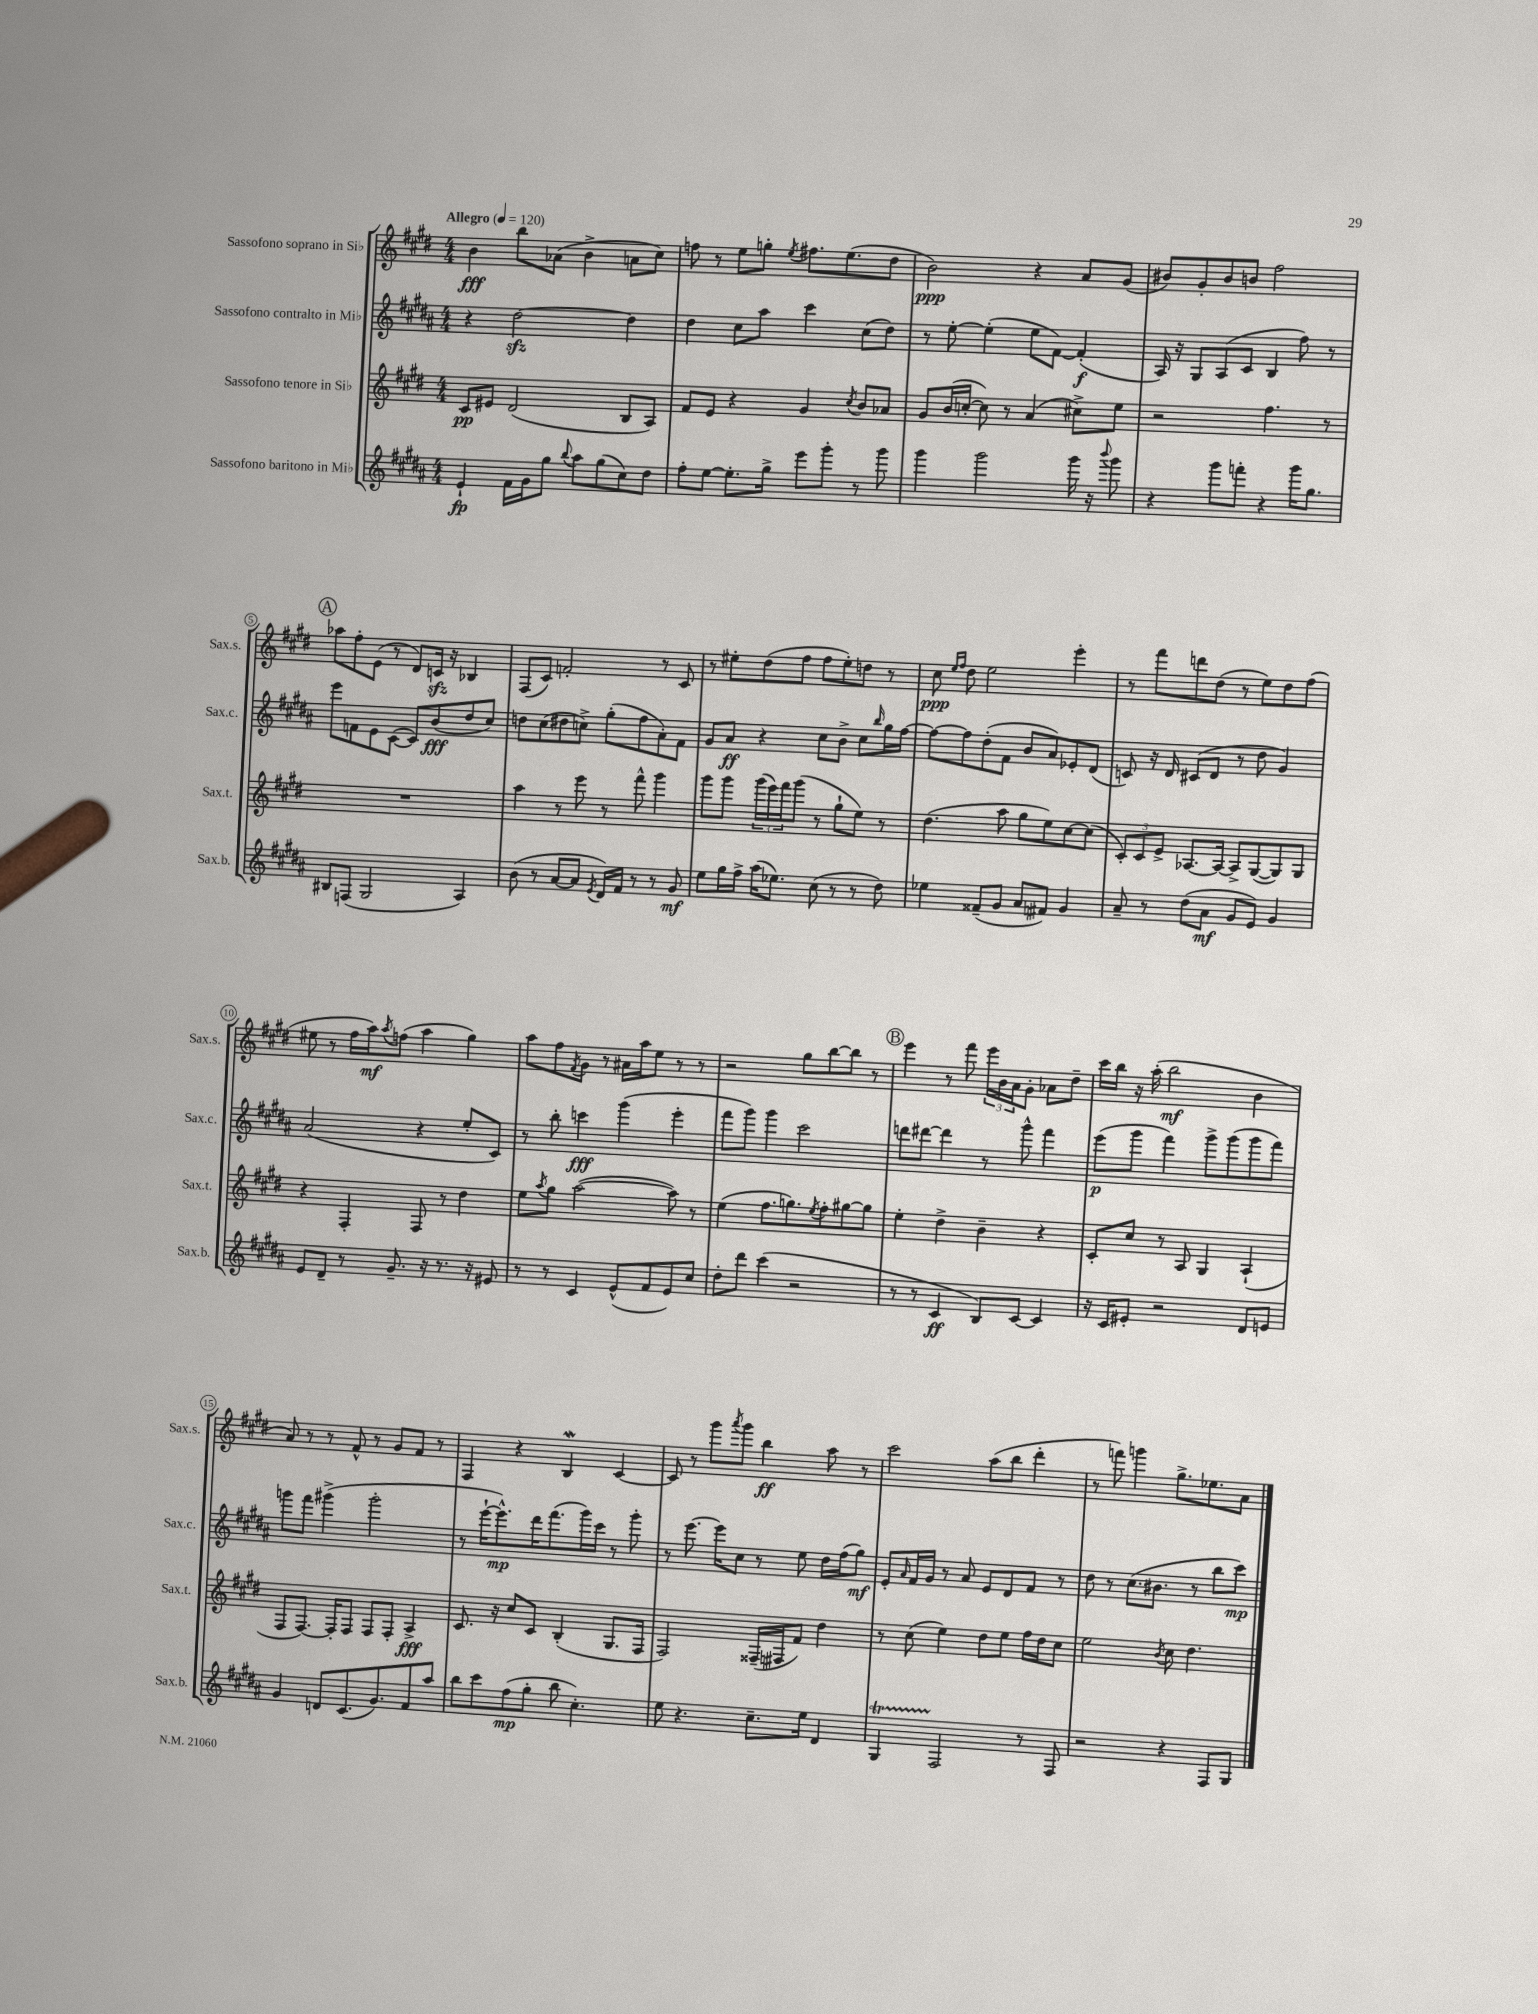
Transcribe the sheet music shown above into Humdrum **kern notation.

**kern	**kern	**kern	**kern
*staff4	*staff3	*staff2	*staff1
*clefG2	*clefG2	*clefG2	*clefG2
*k[f#c#g#d#a#]	*k[f#c#g#d#]	*k[f#c#g#d#a#]	*k[f#c#g#d#]
*M4/4	*M4/4	*M4/4	*M4/4
*MM120	*MM120	*MM120	*MM120
4e`	8c#	4r	4b
.	8e#	.	.
16f#	(2d#	[2dd#	8bb
16g#	.	.	.
8gg#	.	.	(8a-
8qqbb	.	.	.
8aa#	.	.	4b^
(8gg#	.	.	.
8cc#)	8B	4dd#]	8a
8dd#	8A)	.	8cc#)
=	=	=	=
8ff#'	8f#	4dd#	8ff
[8ee	8e	.	8r
8.ee']	4r	8cc#	8ee
.	.	8aa#	8gg'
16gg#^	.	.	.
.	.	.	8qee
8eee	4g#	4ccc#	8.ff#
8ggg#'	.	.	.
.	.	.	(8.ee
.	8qcc#	.	.
8r	8b	(8cc#	.
8ggg#	8a-	8dd#)	8dd#
=	=	=	=
4ggg#	8g#	8r	2b)
.	(16b	[8ee'	.
.	[16cc'	.	.
2ggg#	8cc])	(4ee']	.
.	8r	.	.
.	(4a	8ee	4r
.	.	[8f#)	.
16ggg#	8cc#^)	(4f#']	8a
16r	.	.	.
8qqbbb	.	.	.
8ggg#	8ee	.	(8g#
=	=	=	=
4r	2r	16A#)	8b#)
.	.	16r	.
.	.	8G#	8g#'
8ggg#	.	(8A#	8b#
8fff'	.	8c#	8b
4r	4.ff#	4B	2ff#
16ggg#	.	8ff#)	.
8.gg#	.	.	.
.	8r	8r	.
=	=	=	=
8B#	1r	8eee	8aa-
(8F	.	8f	8ff#'
2G#	.	8e	(8e
.	.	([8c#	8r
.	.	8c#])	8d#)
.	.	(8b	16c
.	.	.	16r
4A#)	.	8dd#	4B-
.	.	8cc#)	.
=	=	=	=
(8b	4aa	8dd	(8F#
8r	.	(8cc#	8c#)
[8a#	8r	8dd#	2f'
8a#]	8eee	8cc^)	.
8qe	.	.	.
16d#)	8r	(8gg#'	.
16f#	.	.	.
8r	8fff#^^	8ff#	.
8r	4ggg#	8a#')	8r
8g#	.	8f#	8c#
=	=	=	=
8ee	8ggg#	8g#	8r
16gg#	8ggg#	8a#	8ee#'
16ff#^	.	.	.
(16aa#	(24ggg#	4r	(8dd#
.	24eee)	.	.
8.ee-)	.	.	.
.	24fff#	.	.
.	(8ggg#	.	8ff#
(8cc#	8r	8cc#	8ff#
8r	8gg#`	8b^	8ee#')
8r	8ee)	8cc#	8dd
.	.	16qqbb	.
8dd#)	8r	16gg#	8r
.	.	[16ff#	.
=	=	=	=
4ee-	(4.dd#	8ff#_	8cc#
.	.	.	16qqee
.	.	.	16qqff#
.	.	8ff#]	8dd#
(8f##~	.	(8dd#'	2ee
8g#	8aa	8f#	.
8a#	8gg#	8b	.
8f#)	8ee)	8a#)	.
4g#	[8cc#	8e-'	4eee'
.	(8cc#]	(8d#	.
=	=	=	=
8a#~	12c#')	8c)	8r
.	12c#	.	.
8r	.	16r	8fff#
.	12e^	.	.
.	.	16d#	.
(8dd#	[8.A-	(8c#	8ddd
8a#	.	8d#	(8dd#
.	16A-_	.	.
8g#	8A-^]	8r	8r
8e)	([8G#	8dd#	8ee)
4g#	8G#])	4g#)	8dd#
.	8G#	.	(8ff#
=	=	=	=
8e	4r	(2a#	8ee#
8d#~	.	.	8r
8r	4F#'	.	16ff#
.	.	.	16aa)
.	.	.	8qaa
8.g#~	.	.	(8ff
.	8F#	4r	4aa
16r	.	.	.
8.r	8r	.	.
.	4dd#	8ee'	4gg#)
16r	.	.	.
8e#	.	8c#)	.
=	=	=	=
8r	8ee	8r	8aa
.	8qaa	.	.
8r	8gg#	8bb'	8ff#
.	.	.	8qf#
4c#	([2aa	4ccc	8g#
.	.	.	8r
(8e^^	.	(4ggg#	16a#
.	.	.	16aa
8f#	.	.	8ee
8e)	8aa])	4eee'	8r
8cc#	8r	.	8r
=	=	=	=
8dd#'	(4ee	8fff#	2r
8ddd#	.	8ggg#)	.
(4ccc#	8.ff#	4ggg#	.
.	8.gg)	.	.
2r	.	2ccc#	8gg#
.	8qee	.	.
.	8ff#'	.	[8bb
.	[8gg#	.	8bb]
.	8gg#]	.	8r
=	=	=	=
8r	4ee'	8ddd	4eee
8r	.	[8ddd#	.
4c#	4dd#^	4ddd#]	8r
.	.	.	8fff#
8B)	4b~	8r	24eee
.	.	.	24b
.	.	.	24a
[8c#	.	8ggg#^^	8g#'
4c#]	4r	4fff#	8a-
.	.	.	8dd#~
=	=	=	=
16r	8c#'	(8eee	16ccc#
16c#	.	.	16bb
8e#'	8cc#	8ggg#	16r
.	.	.	(16aa'
2r	8r	4fff#)	2bb
.	8A	.	.
.	4G#	8ggg#^	.
.	.	(8ggg#	.
8d#	(4A`	8ggg#	4b
8e	.	8fff#)	.
=	=	=	=
4g#	8F#	8ggg	8a)
.	[8.F#)	8fff#	8r
8d	.	(4ggg#^	8r
.	16F#']	.	.
(8.c#	8F#	.	8f#^^
.	8F#	2ggg#'	8r
8.g#)	.	.	.
.	8F#'	.	8g#
8f#	4A^	.	8f#
8aa#	.	.	8r
=	=	=	=
8bb	8.c#	8r	4F#
8ccc#	.	[16eee`	.
.	16r	8.eee^^])	.
(8ff#	8cc#	.	4r
8gg#'	8c#	16ddd#	.
.	.	(8.fff#	.
8bb	(4B'	.	4B
4.cc#')	.	16ggg#)	.
.	.	16ccc#	.
.	8.G#	8r	[4c#
.	.	8ggg#'	.
.	16F#	.	.
=	=	=	=
8ee	2F#)	8r	8c#]
4.r	.	[8.eee	8r
.	.	.	8ggg#
.	.	16eee]	.
.	.	.	8qaaa
.	.	8cc#	8ggg#
8.cc#~	(16F##~	8r	4bb
.	16F#	.	.
.	8f#)	8ee	.
16ee	.	.	.
4d#	4dd#	16dd#	8aa
.	.	(16ff#	.
.	.	8gg#)	8r
=	=	=	=
4G#	8r	8e'	2ccc#
.	.	16qqa#	.
.	(8cc#	16f#	.
.	.	16g#	.
2F#	4ee)	8r	.
.	.	8a#	.
.	8dd#	8e	(8aa
.	8ee	8d#	8bb
8r	16ff#	8f#	4ddd#'
.	16dd#	.	.
8F#	8cc#	8r	.
=	=	=	=
2r	2ee	8dd#	8r
.	.	8r	8fff)
.	.	(8.cc#	4ggg
.	.	8.b#	.
.	8qb	.	.
4r	8cc#	.	8.gg#^
.	4.dd#	8r	.
.	.	.	8.ee-
8F#	.	8bb	.
8G#	.	8ccc#)	8a
==	==	==	==
*-	*-	*-	*-
